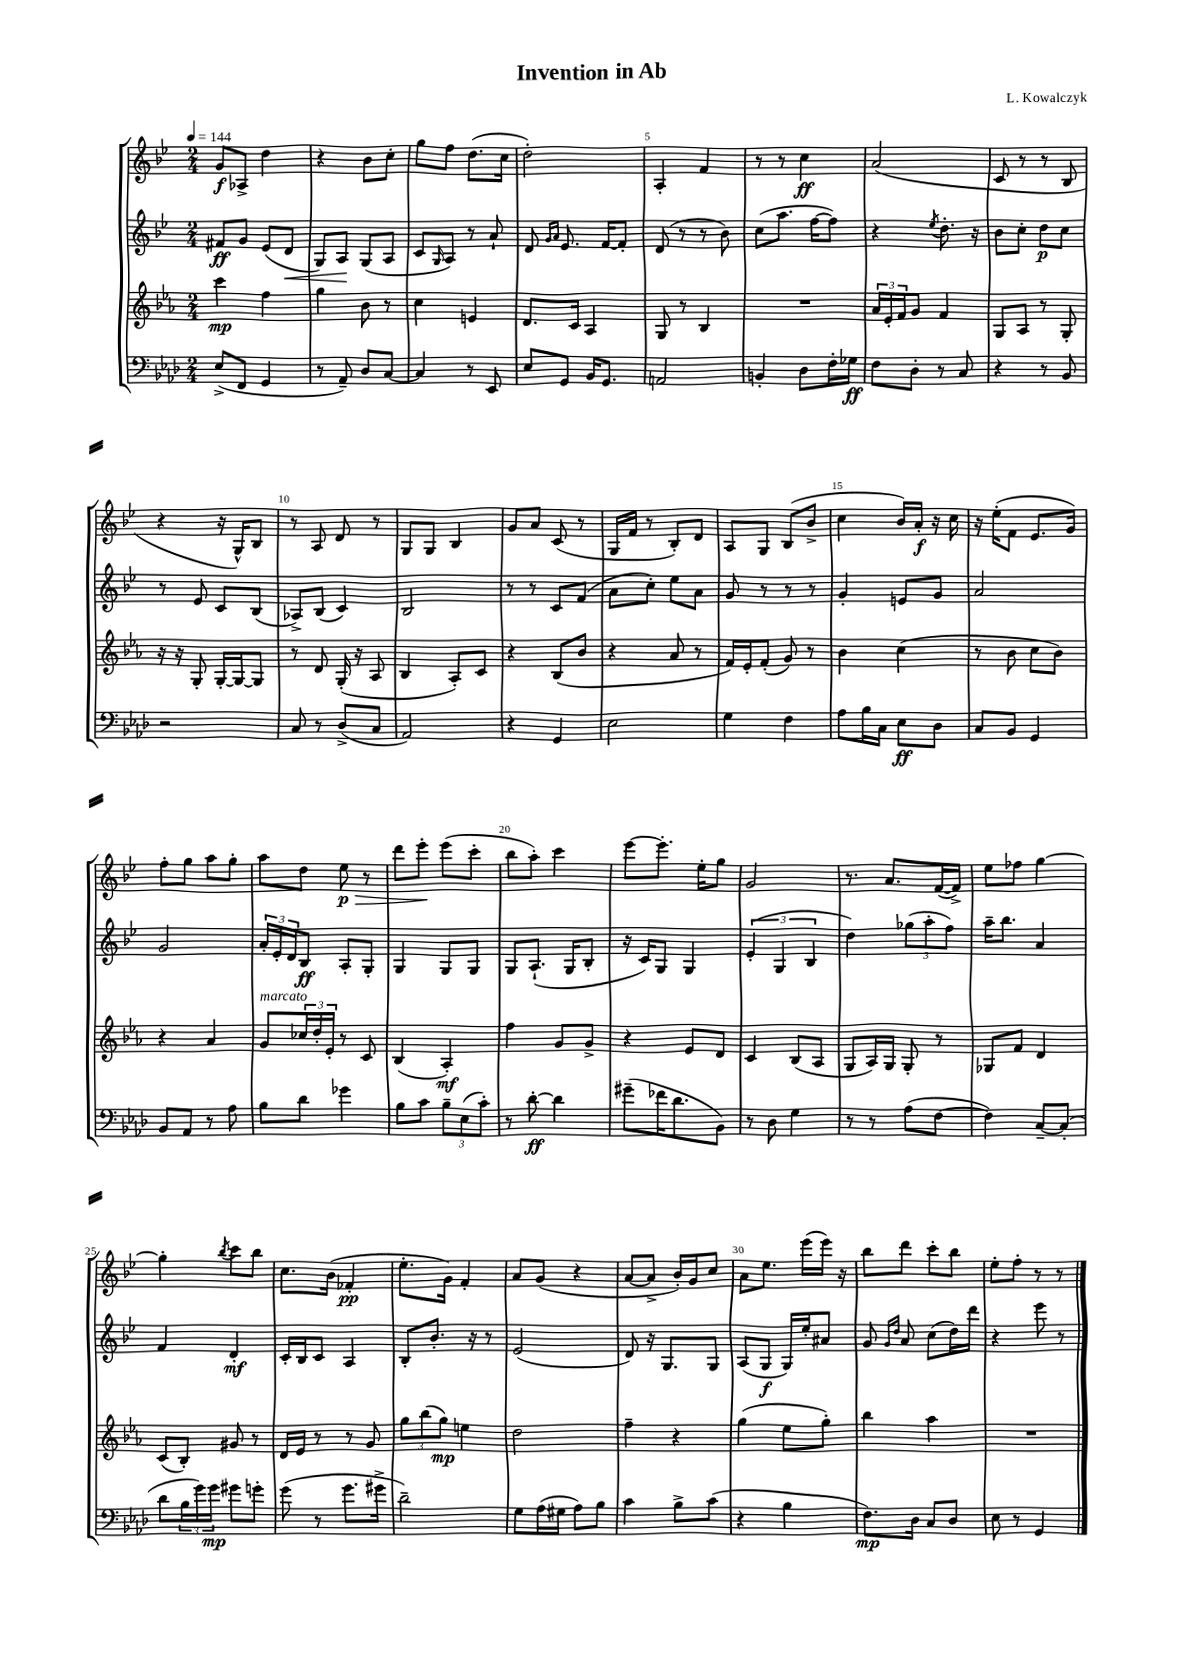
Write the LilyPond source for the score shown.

\header { title = "Invention in Ab" composer = "L. Kowalczyk" }
<<
\new StaffGroup <<
\new Staff = "s0" {
    \clef treble \key bes \major \numericTimeSignature \time 2/4 \tempo 4 = 144
    g'8\f aes8-> d''4 |
    r4 bes'8 c''8-. |
    g''8 f''8 d''8.( c''16 |
    d''2-.) |
    a4-. f'4 |
    r8 r8 c''4\ff |
    a'2( |
    c'8 r8 r8 bes8 |
    r4 r16 g16-^) bes8 |
    r8 a8 d'8 r8 |
    g8 g8 bes4 |
    g'8 a'8 c'8( r8 |
    g16 f'16 r8 bes8-.) d'8 |
    a8 g8 bes8( bes'8-> |
    c''4 bes'16) a'16-.\f r16 c''16 |
    r16 ees''16-.( f'8 ees'8. g'16) |
    f''8-. g''8 a''8 g''8-. |
    a''8 d''8 ees''8\p\> r8 |
    d'''8 ees'''8-.\! ees'''8( c'''8-. |
    bes''8 a''8-.) c'''4 |
    ees'''8~ ees'''8.-. ees''16-. g''8 |
    g'2 |
    r8. a'8. f'16~( f'16->) |
    ees''8 fes''8 g''4~ |
    g''4-. \acciaccatura { bes''8 } c'''8 bes''8 |
    c''8. bes'16( fes'4-.\pp |
    ees''8.-. g'16) f'4-. |
    a'8 g'8( r4 |
    a'8~ a'8-> bes'16-.) g'16 c''8 |
    a'8 ees''8. ees'''16( ees'''16) r16 |
    bes''8 d'''8 c'''8-. bes''8 |
    ees''8-. f''8-. r8 r8 \bar "|." |
}
\new Staff = "s1" {
    \clef treble \key bes \major \numericTimeSignature \time 2/4
    fis'8\ff g'8 ees'8( d'8\< |
    g8) a8\! g8( a8 |
    c'8 \grace { g16 } a8) r8 a'8-! |
    d'8 \grace { g'16 a'16 } ees'8. f'16~ f'8-. |
    d'8( r8 r8 bes'8) |
    c''8( a''8. f''16~ f''8) |
    r4 \acciaccatura { ees''8 } d''8.-. r16 |
    bes'8 c''8-. d''8\p c''8 |
    r8 ees'8 c'8 bes8( |
    aes8->) bes8( c'4) |
    bes2 |
    r8 r8 c'8 f'8( |
    a'8 c''8-.) ees''8 a'8 |
    g'8 r8 r8 r8 |
    g'4-. e'8 g'8 |
    a'2 |
    g'2 |
    \tuplet 3/2 { a'16-. ees'16-. d'16 } bes8\ff a8-. g8-. |
    g4 g8 g8 |
    g8 a8.-!( g16 bes8-. |
    r16 c'16) g8 g4 |
    \tuplet 3/2 { ees'4-.( g4 bes4 } |
    d''4) \tuplet 3/2 { ges''8( a''8-. f''8) } |
    a''16-- bes''8. a'4 |
    f'4 d'4-.\mf |
    c'16-. bes16 c'8 a4 |
    bes8-. bes'8.-. r16 r8 |
    ees'2( |
    d'8) r16 g8. g8 |
    a8( g8\f g16) ees''16-. ais'8 |
    g'8 \grace { g'16 d''16 } a'8 c''8( d''16) d'''16 |
    r4 ees'''8 r8 \bar "|." |
}
\new Staff = "s2" {
    \clef treble \key ees \major \numericTimeSignature \time 2/4
    c'''4\mp f''4 |
    g''4 bes'8 r8 |
    c''4 e'4 |
    d'8. c'16 aes4 |
    g8 r8 bes4 |
    R2 |
    \tuplet 3/2 { aes'16 ees'16-. f'16 } g'8 f'4 |
    g8 aes8 r8 g8-. |
    r16 r16 g8-. g16~-. g16~ g8 |
    r8 d'8 g16-.( r16 aes8 |
    bes4 aes8-.) c'8 |
    r4 bes8( bes'8 |
    r4 aes'8 r8 |
    f'16) ees'16-. f'8-.( g'8) r8 |
    bes'4 c''4( |
    r8 bes'8 c''8 bes'8) |
    r4 aes'4 |
    g'8^\markup { \italic "marcato" } \tuplet 3/2 { ces''16 d''16-. ees'16-. } r8 c'8 |
    bes4( aes4-.\mf) |
    f''4 g'8 g'8-> |
    r4 ees'8 d'8 |
    c'4 bes8( aes8 |
    g8 aes16) g16 g8-. r8 |
    ges8 f'8 d'4 |
    c'8( bes8-.) gis'8 r8 |
    d'16 ees'16 r8 r8 g'8 |
    \tuplet 3/2 { g''8 bes''8( g''8\mp) } e''4 |
    d''2 |
    f''4-- r4 |
    g''4( ees''8 g''8-.) |
    bes''4 aes''4 |
    R2 \bar "|." |
}
\new Staff = "s3" {
    \clef bass \key aes \major \numericTimeSignature \time 2/4
    ees8->( f,8 g,4 |
    r8 aes,8--) des8 c8~ |
    c4 r8 ees,8 |
    ees8 g,8 bes,16 g,8. |
    a,2 |
    b,4-. des8 f16-. ges16\ff |
    f8 des8-. r8 c8 |
    r4 r8 bes,8 |
    r2 |
    c8 r8 des8->( c8 |
    aes,2) |
    r4 g,4 |
    ees2 |
    g4 f4 |
    aes8 bes16 c16 ees8\ff des8 |
    c8 bes,8 g,4 |
    bes,8 aes,8 r8 aes8 |
    bes8 des'8 ges'4 |
    bes8 c'8 \tuplet 3/2 { bes8-- ees8( c'8-.) } |
    r8 des'8~-.\ff des'4 |
    gis'8--( fes'16 des'8. bes,8) |
    r8 des8 g4 |
    r8 r8 aes8( f8~ |
    f4) c8~-- c8-.( |
    des'8 \tuplet 3/2 { bes16 g'16) g'16\mp } gis'8 g'8-. |
    g'8( r8 g'8. gis'16-> |
    des'2--) |
    g8 aes16( gis16 aes8) bes8 |
    c'4 bes8-> c'8( |
    r4 bes4 |
    f8.\mp) des16 c8 des8 |
    ees8 r8 g,4 \bar "|." |
}
>>
>>
\layout { \context { \Score \override BarNumber.break-visibility = ##(#f #t #t) barNumberVisibility = #(every-nth-bar-number-visible 5) } }
